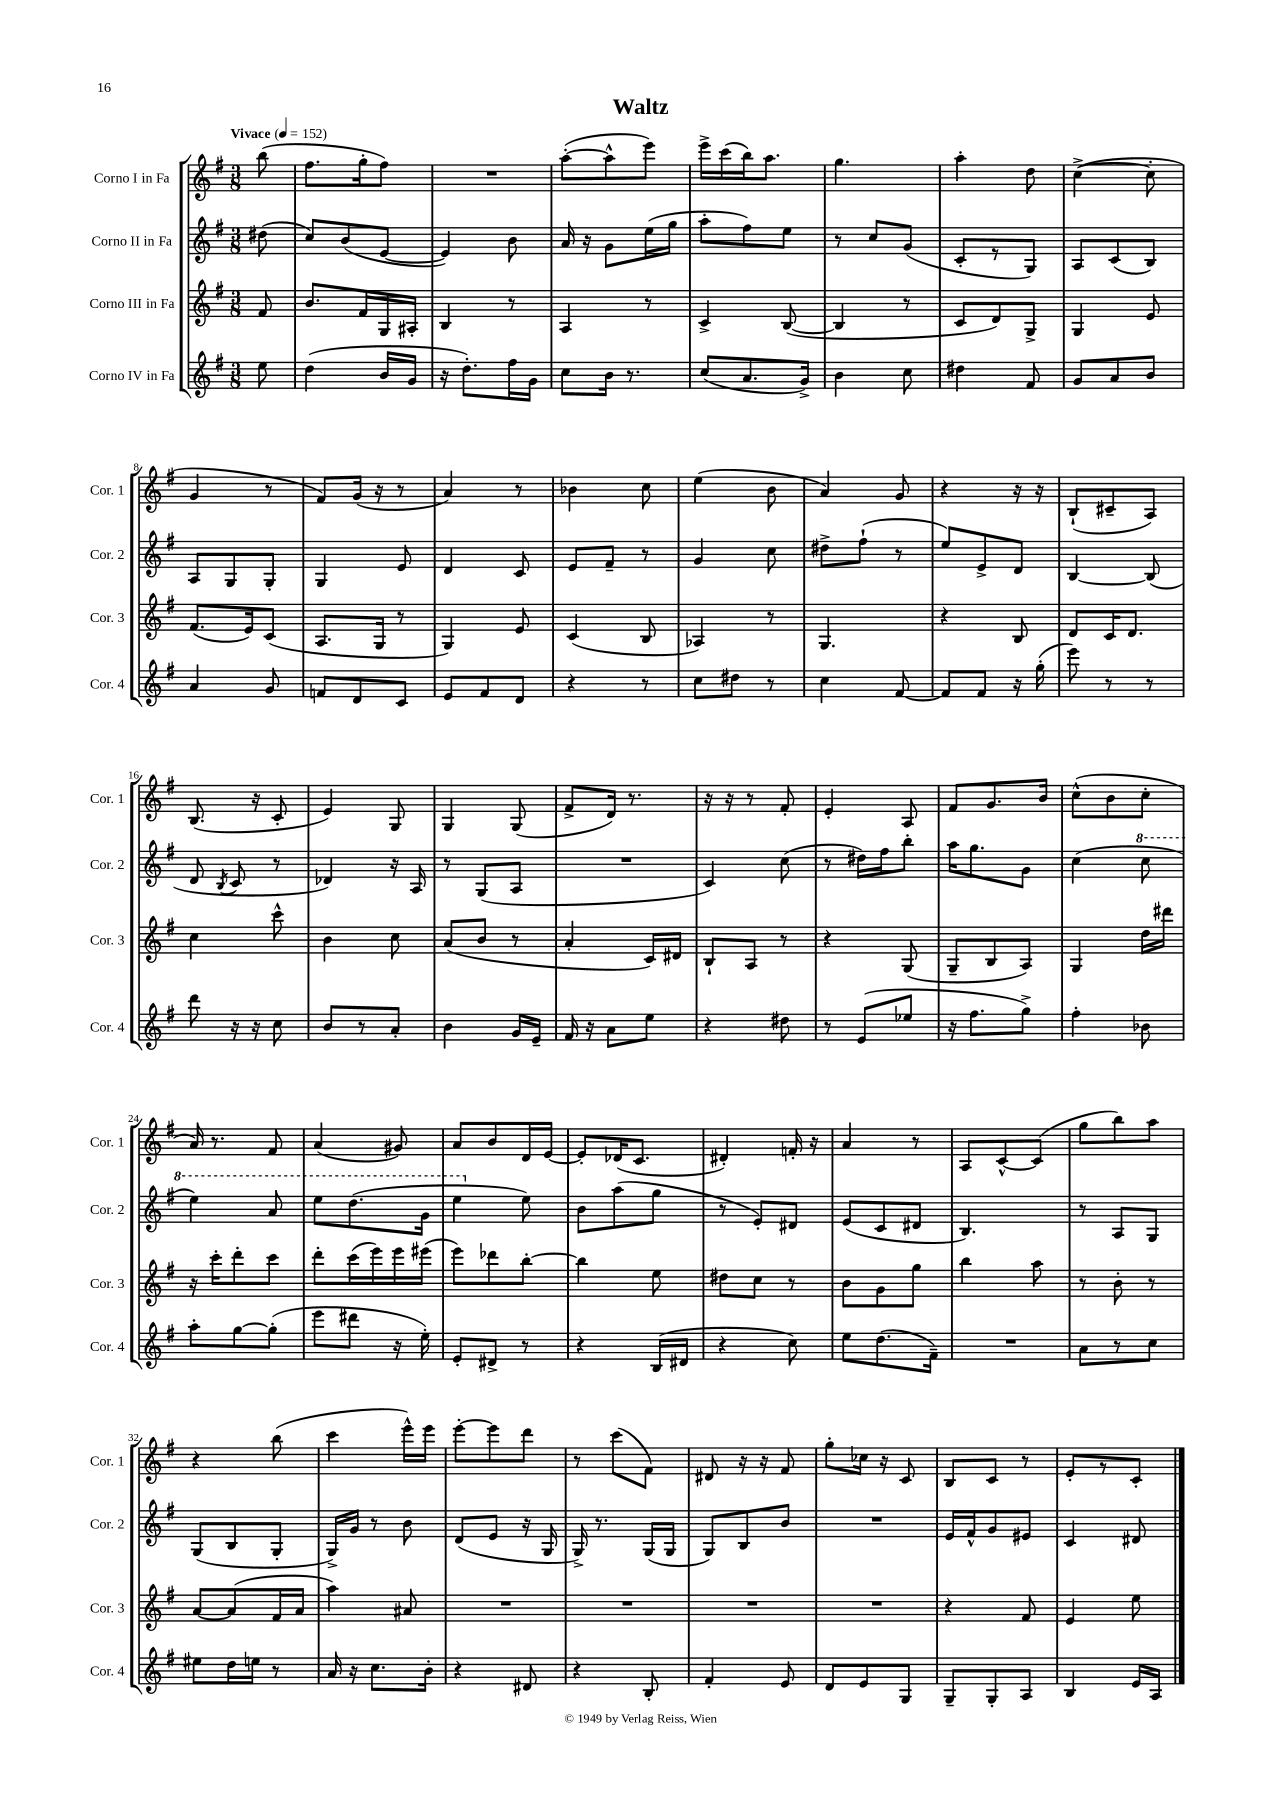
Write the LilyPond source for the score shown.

\header { title = "Waltz" }
<<
\new StaffGroup <<
\new Staff = "s0" \with { instrumentName = "Corno I in Fa" shortInstrumentName = "Cor. 1" } {
    \clef treble \key g \major \numericTimeSignature \time 3/8 \partial 8 \tempo "Vivace" 4 = 152
    \autoBeamOff b''8( |
    fis''8.[ g''16-. fis''8]) |
    R4. |
    a''8[~-.( a''8-^ e'''8]) |
    e'''16[-> c'''16( b''16) a''8.] |
    g''4. |
    a''4-. d''8 |
    c''4~->( c''8-. |
    g'4 r8 |
    fis'8[) g'16]( r16 r8 |
    a'4) r8 |
    bes'4 c''8 |
    e''4( b'8 |
    a'4) g'8 |
    r4 r16 r16 |
    b8[-!( cis'8-- a8]) |
    b8.( r16 c'8-. |
    e'4) g8 |
    g4 g8( |
    fis'8[-> d'16]) r8. |
    r16 r16 r8 fis'8-. |
    e'4-. a8 |
    fis'8[ g'8. b'16] |
    c''8[-^( b'8 c''8]-. |
    a'16) r8. fis'8 |
    a'4( gis'8) |
    a'8[ b'8 d'16 e'16]~ |
    e'8[-. des'16( c'8.] |
    dis'4-.) f'16-. r16 |
    a'4 r8 |
    a8[ c'8~-^ c'8]( |
    g''8[ b''8) a''8] |
    r4 b''8( |
    c'''4 e'''16[-^) e'''16] |
    e'''8[~-. e'''8 d'''8] |
    r8 c'''8[( fis'8]) |
    dis'8 r16 r16 fis'8 |
    g''8[-. ces''16] r16 c'8 |
    b8[ c'8] r8 |
    e'8[-. r8 c'8]-. \bar "|." |
}
\new Staff = "s1" \with { instrumentName = "Corno II in Fa" shortInstrumentName = "Cor. 2" } {
    \clef treble \key g \major \numericTimeSignature \time 3/8 \partial 8
    \autoBeamOff dis''8( |
    c''8[) b'8( e'8]~ |
    e'4) b'8 |
    a'16 r16 g'8[ e''16( g''16] |
    a''8[-. fis''8) e''8] |
    r8 c''8[ g'8]( |
    c'8[-. r8 g8]) |
    a8[ c'8( b8]) |
    a8[ g8 g8]-. |
    g4 e'8 |
    d'4 c'8 |
    e'8[ fis'8]-- r8 |
    g'4 c''8 |
    dis''8[-> fis''8]-!( r8 |
    e''8[) e'8-> d'8] |
    b4~ b8( |
    d'8 \acciaccatura { b8 } c'8 r8 |
    des'4) r16 a16 |
    r8 g8[( a8] |
    R4. |
    c'4) c''8( |
    r8 dis''16[) fis''16 b''8]-. |
    a''16[ g''8. g'8] |
    c''4( \ottava #1 c'''8 |
    e'''4) a''8 |
    e'''8[ d'''8.( g''16] |
    e'''4 \ottava #0 e''8) |
    b'8[ a''8( g''8] |
    r8 e'8[-.) dis'8] |
    e'8[( c'8 dis'8] |
    b4.) |
    r8 a8[ g8] |
    g8[( b8 g8]-. |
    g16[->) g'16] r8 b'8 |
    d'8[( e'8] r16 g16 |
    g16->) r8. g16[( g16] |
    g8[) b8 b'8] |
    R4. |
    e'16[ fis'16-^ g'8 eis'8] |
    c'4 dis'8 \bar "|." |
}
\new Staff = "s2" \with { instrumentName = "Corno III in Fa" shortInstrumentName = "Cor. 3" } {
    \clef treble \key g \major \numericTimeSignature \time 3/8 \partial 8
    \autoBeamOff fis'8 |
    b'8.[ fis'16 g16 ais16]-. |
    b4 r8 |
    a4 r8 |
    c'4-> b8~( |
    b4 r8 |
    c'8[ d'8) g8]-> |
    g4 e'8 |
    fis'8.[( e'16) c'8]( |
    a8.[ g16] r8 |
    g4) e'8 |
    c'4( b8 |
    aes4) r8 |
    g4. |
    r4 b8 |
    d'8[ c'16 d'8.] |
    c''4 c'''8-^ |
    b'4 c''8 |
    a'8[( b'8] r8 |
    a'4-. c'16[) dis'16] |
    b8[-! a8] r8 |
    r4 g8( |
    g8[-- b8 a8]) |
    g4 d''16[ dis'''16] |
    r16 c'''16[-. d'''8-. c'''8] |
    d'''8[-. c'''16( e'''16) e'''16 eis'''16]( |
    e'''8[) des'''8 b''8]~-. |
    b''4 e''8 |
    dis''8[ c''8] r8 |
    b'8[ g'8 g''8] |
    b''4 a''8 |
    r8 b'8-. r8 |
    a'8[~ a'8( fis'16 a'16] |
    a''4) ais'8 |
    R4. |
    R4. |
    R4. |
    R4. |
    r4 fis'8 |
    e'4 e''8 \bar "|." |
}
\new Staff = "s3" \with { instrumentName = "Corno IV in Fa" shortInstrumentName = "Cor. 4" } {
    \clef treble \key g \major \numericTimeSignature \time 3/8 \partial 8
    \autoBeamOff e''8 |
    d''4( b'16[ g'16] |
    r16 d''8.[-.) fis''16 g'16] |
    c''8[ b'16] r8. |
    c''8[( a'8. g'16]->) |
    b'4 c''8 |
    dis''4 fis'8 |
    g'8[ a'8 b'8] |
    a'4 g'8 |
    f'8[ d'8 c'8] |
    e'8[ fis'8 d'8] |
    r4 r8 |
    c''8[ dis''8] r8 |
    c''4 fis'8~ |
    fis'8[ fis'8] r16 g''16-.( |
    e'''8) r8 r8 |
    d'''8 r16 r16 c''8 |
    b'8[ r8 a'8]-. |
    b'4 g'16[ e'16]-- |
    fis'16 r16 a'8[ e''8] |
    r4 dis''8 |
    r8 e'8[( ees''8] |
    r16 fis''8.[ g''8]->) |
    fis''4-. bes'8 |
    a''8[-. g''8~ g''8]-.( |
    e'''8[ dis'''8] r16 e''16-.) |
    e'8[-. dis'8]-> r8 |
    r4 b16[( dis'16] |
    r4 c''8) |
    e''8[ d''8.( fis'16]--) |
    R4. |
    a'8[ r8 c''8] |
    eis''8[ d''16 e''16] r8 |
    a'16 r16 c''8.[ b'16]-. |
    r4 dis'8 |
    r4 b8-. |
    fis'4-. e'8 |
    d'8[ e'8 g8] |
    g8[-- g8-. a8] |
    b4 e'16[ a16] \bar "|." |
}
>>
>>
